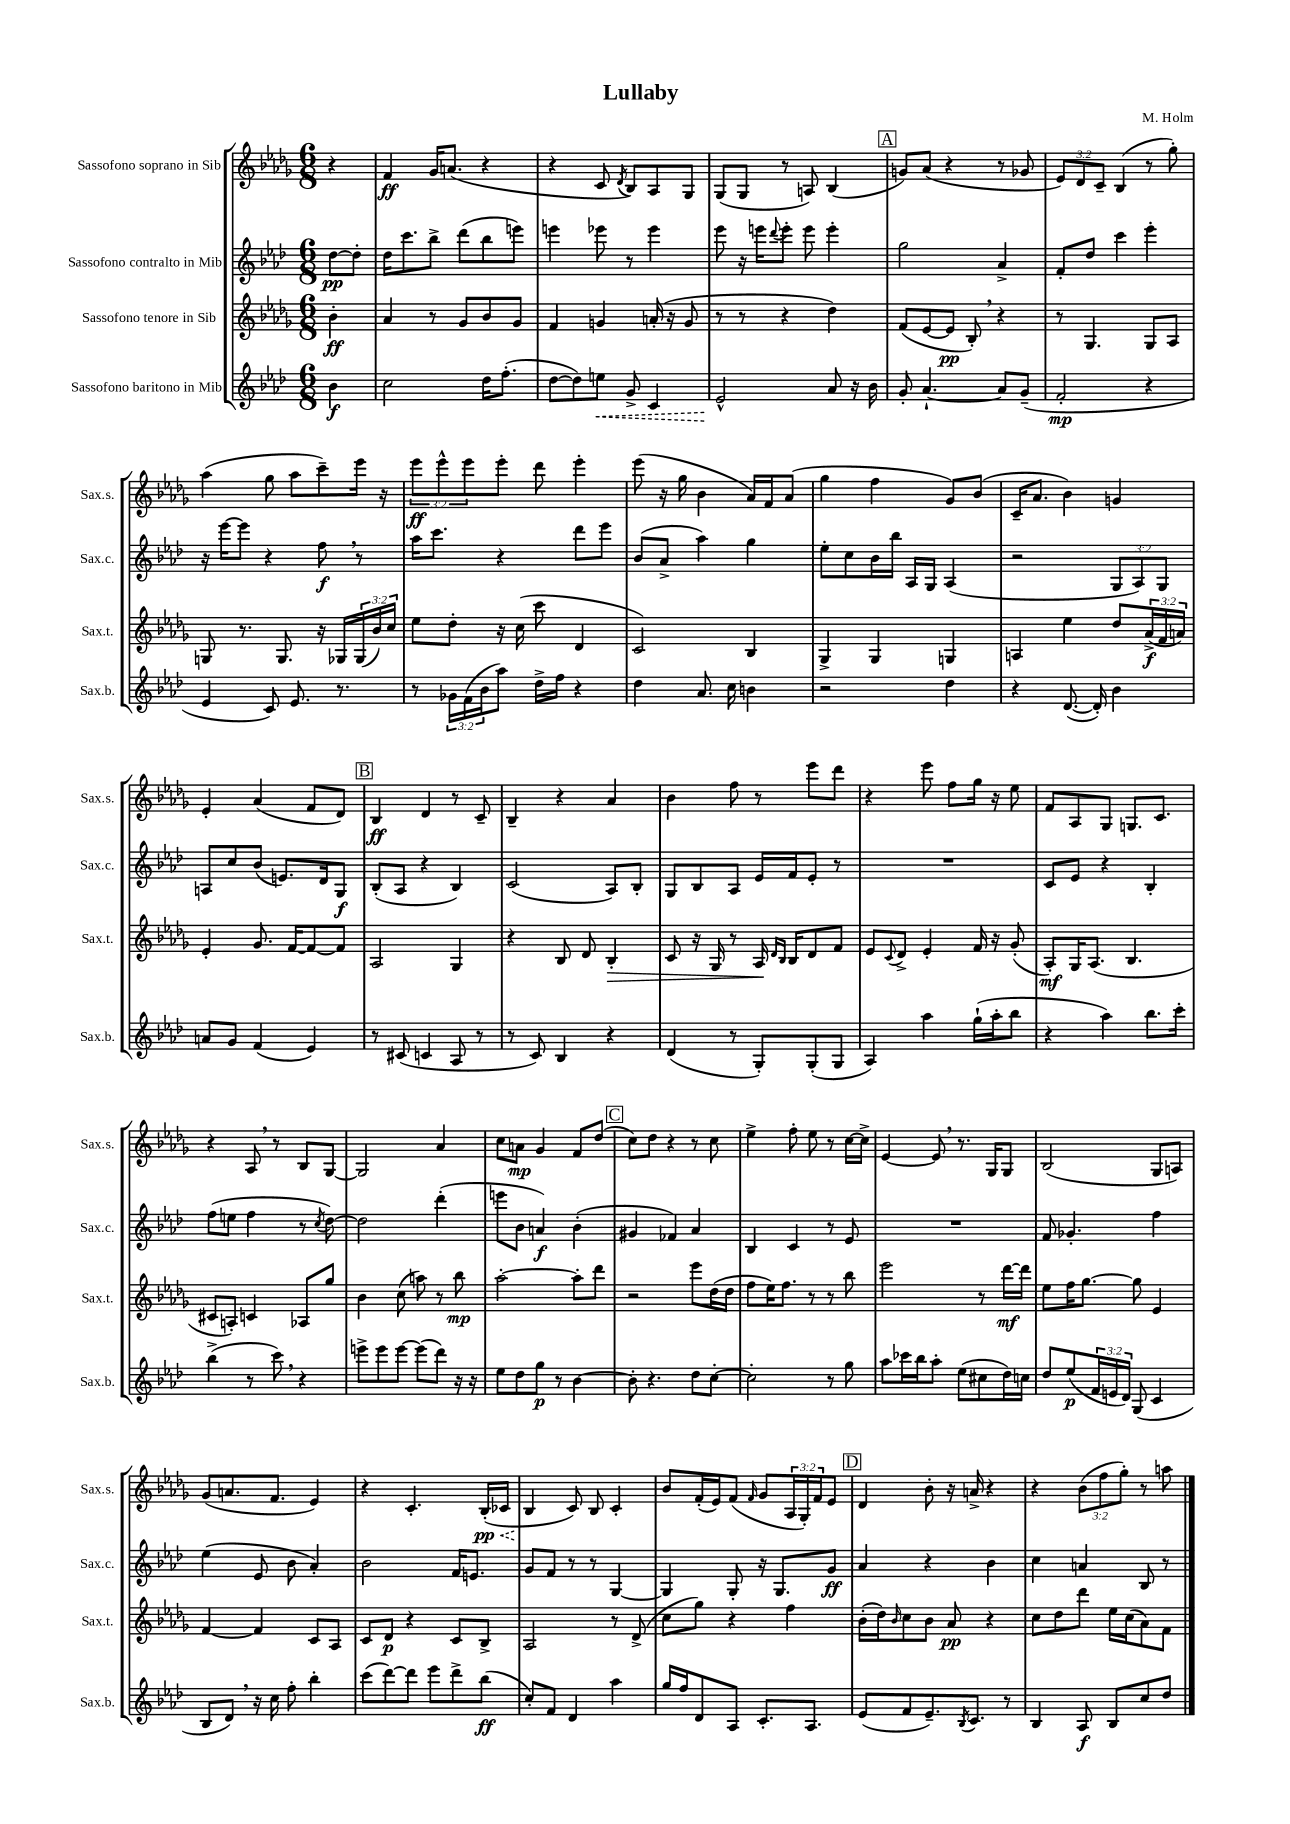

**kern	**kern	**kern	**kern
*staff4	*staff3	*staff2	*staff1
*clefG2	*clefG2	*clefG2	*clefG2
*k[b-e-a-d-]	*k[b-e-a-d-g-]	*k[b-e-a-d-]	*k[b-e-a-d-g-]
*M6/8	*M6/8	*M6/8	*M6/8
4b-	4b-'	[8dd-	4r
.	.	8dd-']	.
=	=	=	=
2cc	4a-	16dd-	4f
.	.	8.ccc	.
.	8r	8bb-^	16g-
.	.	.	(8.a
.	8g-	(8ddd-	.
16dd-	8b-	8bb-	4r
(8.ff'	.	.	.
.	8g-	8eee)	.
=	=	=	=
[8dd-	4f	4eee	4r
8dd-])	.	.	.
8ee	4g	8eee-	8c
.	.	.	8qd-
8g^	.	8r	8B-)
4c	(16a'	4eee-	8A-
.	16r	.	.
.	8g	.	8G-
=	=	=	=
2e-^^	8r	8eee-	(8G-
.	8r	16r	8G-
.	.	16eee	.
.	.	8qqddd-	.
.	4r	8eee'	8r
.	.	8eee	8A)
8a-	4dd-)	4eee'	(4B-
16r	.	.	.
16b-	.	.	.
=	=	=	=
8g'	(8f	2gg	8g)
[4.a-`	[8e-	.	(8a-
.	8e-]	.	4r
.	8B-')	.	.
8a-]	4r	4a-^	8r
(8g~	.	.	8g-
=	=	=	=
2f'	8r	8f'	12e-)
.	.	.	12d-
.	4.G-	8dd-	.
.	.	.	12c~
.	.	4ccc	(4B-
4r	8G-	4eee-'	8r
.	8A-	.	8gg-')
=	=	=	=
4e-	8G	16r	(4aa-
.	.	[16eee-	.
.	8.r	8eee-]	.
8c)	.	4r	8gg-
.	8.G	.	.
8.e-	.	.	8aa-
.	16r	8ff	8ccc~)
8.r	16G-	.	.
.	(24G-	8r	16eee-
.	24b-)	.	.
.	.	.	16r
.	24cc	.	.
=	=	=	=
8r	8ee-	16aa-	12eee-
.	.	8.ccc	.
.	.	.	12eee-^^
24g-	8dd-'	.	.
(24f	.	.	12eee-
24b-	.	.	.
8aa-)	16r	4r	8eee-'
.	(16cc	.	.
16dd-^	8ccc	.	8ddd-
16ff	.	.	.
4r	4d-	8ddd-	4eee-'
.	.	8eee-	.
=	=	=	=
4dd-	2c)	(8b-	(8eee-
.	.	8a-^	16r
.	.	.	16gg-
8.a-	.	4aa-)	4b-
16cc	.	.	.
4b	4B-	4gg	16a-)
.	.	.	16f
.	.	.	(8a-
=	=	=	=
2r	4G-^	8ee-'	4gg-
.	.	8cc	.
.	4G-	16b-	4ff
.	.	16bb-	.
.	.	16A-	.
.	.	16G	.
4dd-	4G	(4A-	8g-)
.	.	.	(8b-
=	=	=	=
4r	4A	2r	16c~
.	.	.	8.a-
([8.d-	4ee-	.	4b-)
16d-'])	.	.	.
4b-	8dd-	12G	4g
.	.	12A-)	.
.	(24a-^	.	.
.	24f	12G	.
.	24a)	.	.
=	=	=	=
8a	4e-'	8A	4e-'
8g	.	8cc	.
(4f	8.g-	(8b-	(4a-
.	.	8.e)	.
.	[16f	.	.
4e-)	8f_	.	8f
.	.	16d-	.
.	8f]	8G	8d-)
=	=	=	=
8r	2A-	(8B-'	4B-
(8c#	.	8A-	.
4c	.	4r	4d-
8A-	4G-	4B-)	8r
8r	.	.	8c~
=	=	=	=
8r	4r	(2c	4B-~
8c)	.	.	.
4B-	8B-	.	4r
.	8d-	.	.
4r	4B-'	8A-)	4a-
.	.	8B-'	.
=	=	=	=
(4d-	8c	8G	4b-
.	16r	8B-	.
.	16G-	.	.
8r	8r	8A-	8ff
8G')	16A-	16e-	8r
.	16qqd-	.	.
.	16qqB-	.	.
.	16B-	16f	.
(8G'	8d-	8e-'	8eee-
8G	8f	8r	8ddd-
=	=	=	=
4A-)	8e-	2.r	4r
.	8qqc	.	.
.	8d-^	.	.
4aa-	4e-'	.	8eee-
.	.	.	8ff
(16gg`	16f	.	16gg-
16aa-'	16r	.	16r
8bb-	(8g-'	.	8ee-
=	=	=	=
4r	8A-')	8c	8f
.	16G-	8e-	8A-
.	(8.A-	.	.
4aa-)	.	4r	8G-
.	4.B-	.	8.G
8.bb-	.	4B-'	.
.	.	.	8.c
16ccc'	.	.	.
=	=	=	=
(4bb-^	8c#	(8ff	4r
.	8A')	8ee	.
8r	4c	4ff	8A-
8ccc)	.	.	8r
4r	8A-	8r	8B-
.	.	8qcc	.
.	8gg-	[8dd-)	[8G-
=	=	=	=
8eee^	4b-	2dd-]	2G-]
8eee	.	.	.
[8eee	(8cc	.	.
(8eee]	8aa)	.	.
8ddd-)	8r	(4ddd-'	4a-
16r	8bb-	.	.
16r	.	.	.
=	=	=	=
8ee-	[2aa-'	8eee	8cc
8dd-	.	8b-	8a
8gg	.	4a)	4g-
8r	.	.	.
[4b-	8aa-']	(4b-'	8f
.	8ddd-	.	(8dd-
=	=	=	=
8b-']	2r	4g#	8cc)
4.r	.	.	8dd-
.	.	4f-)	4r
8dd-	8eee-	4a-	8r
[8cc'	(16dd-	.	8cc
.	16dd-	.	.
=	=	=	=
2cc']	8ff	4B-	4ee-^
.	16ee-)	.	.
.	8.ff	.	.
.	.	4c	8ff'
.	8r	.	8ee-
8r	8r	8r	8r
8gg	8bb-	8e-	[16cc
.	.	.	16cc^]
=	=	=	=
8aa-	2eee-	2.r	[4e-
16ccc-	.	.	.
16bb-	.	.	.
8aa-'	.	.	8e-]
(8ee-	.	.	8.r
8cc#	8r	.	.
.	.	.	16G-
16dd-)	[16ddd-	.	8G-
16cc	16ddd-]	.	.
=	=	=	=
8dd-	8ee-	8f	(2B-
(8ee-	16ff	4.g-'	.
.	[8.gg-	.	.
24f	.	.	.
24e	.	.	.
24d-)	.	.	.
(8G	8gg-]	.	.
4c	4e-	4ff	8G-
.	.	.	8A)
=	=	=	=
8B-	[4f	(4ee-	(8g-
8d-)	.	.	8.a
16r	4f]	8e-	.
16cc	.	.	8.f
8ff'	.	8b-	.
4bb-'	8c	4a-')	4e-)
.	8A-	.	.
=	=	=	=
(8ccc	8c	2b-	4r
[8ddd-)	8d-	.	.
8ddd-]	4r	.	4.c'
8eee-	.	.	.
8ddd-^	8c	16f	.
.	.	8.e	.
(8bb-	8B-^	.	(16B-'
.	.	.	16c-
=	=	=	=
8cc')	2A-	8g	4B-
8f	.	8f	.
4d-	.	8r	8c)
.	.	8r	8B-
4aa-	8r	[4G	4c'
.	(8d-^	.	.
=	=	=	=
16gg	8cc	4G]	8b-
16ff	.	.	.
8d-	8gg-)	.	(16f'
.	.	.	16e-)
8A-	4r	8G'	(8f
.	.	.	16qqf
8.c'	.	16r	8g-
.	.	8.G	.
.	4ff	.	24A-
.	.	.	24G-')
8.A-	.	.	.
.	.	.	24f
.	.	8g	8e-
=	=	=	=
(8e-	(16b-'	4a-	4d-
.	16dd-)	.	.
.	16qqb-	.	.
8f	8cc	.	.
8.e-~)	8b-	4r	8b-'
.	8a-	.	16r
8qB-	.	.	.
8.c	.	.	16a^
.	4r	4b-	4r
8r	.	.	.
=	=	=	=
4B-	8cc	4cc	4r
.	8dd-	.	.
8A-	8ddd-	4a	(12b-
.	.	.	12ff
8B-	16ee-	.	.
.	.	.	12gg-')
.	(16cc	.	.
8cc	8a-)	8B-	8r
8dd-	8f	8r	8aa
==	==	==	==
*-	*-	*-	*-
